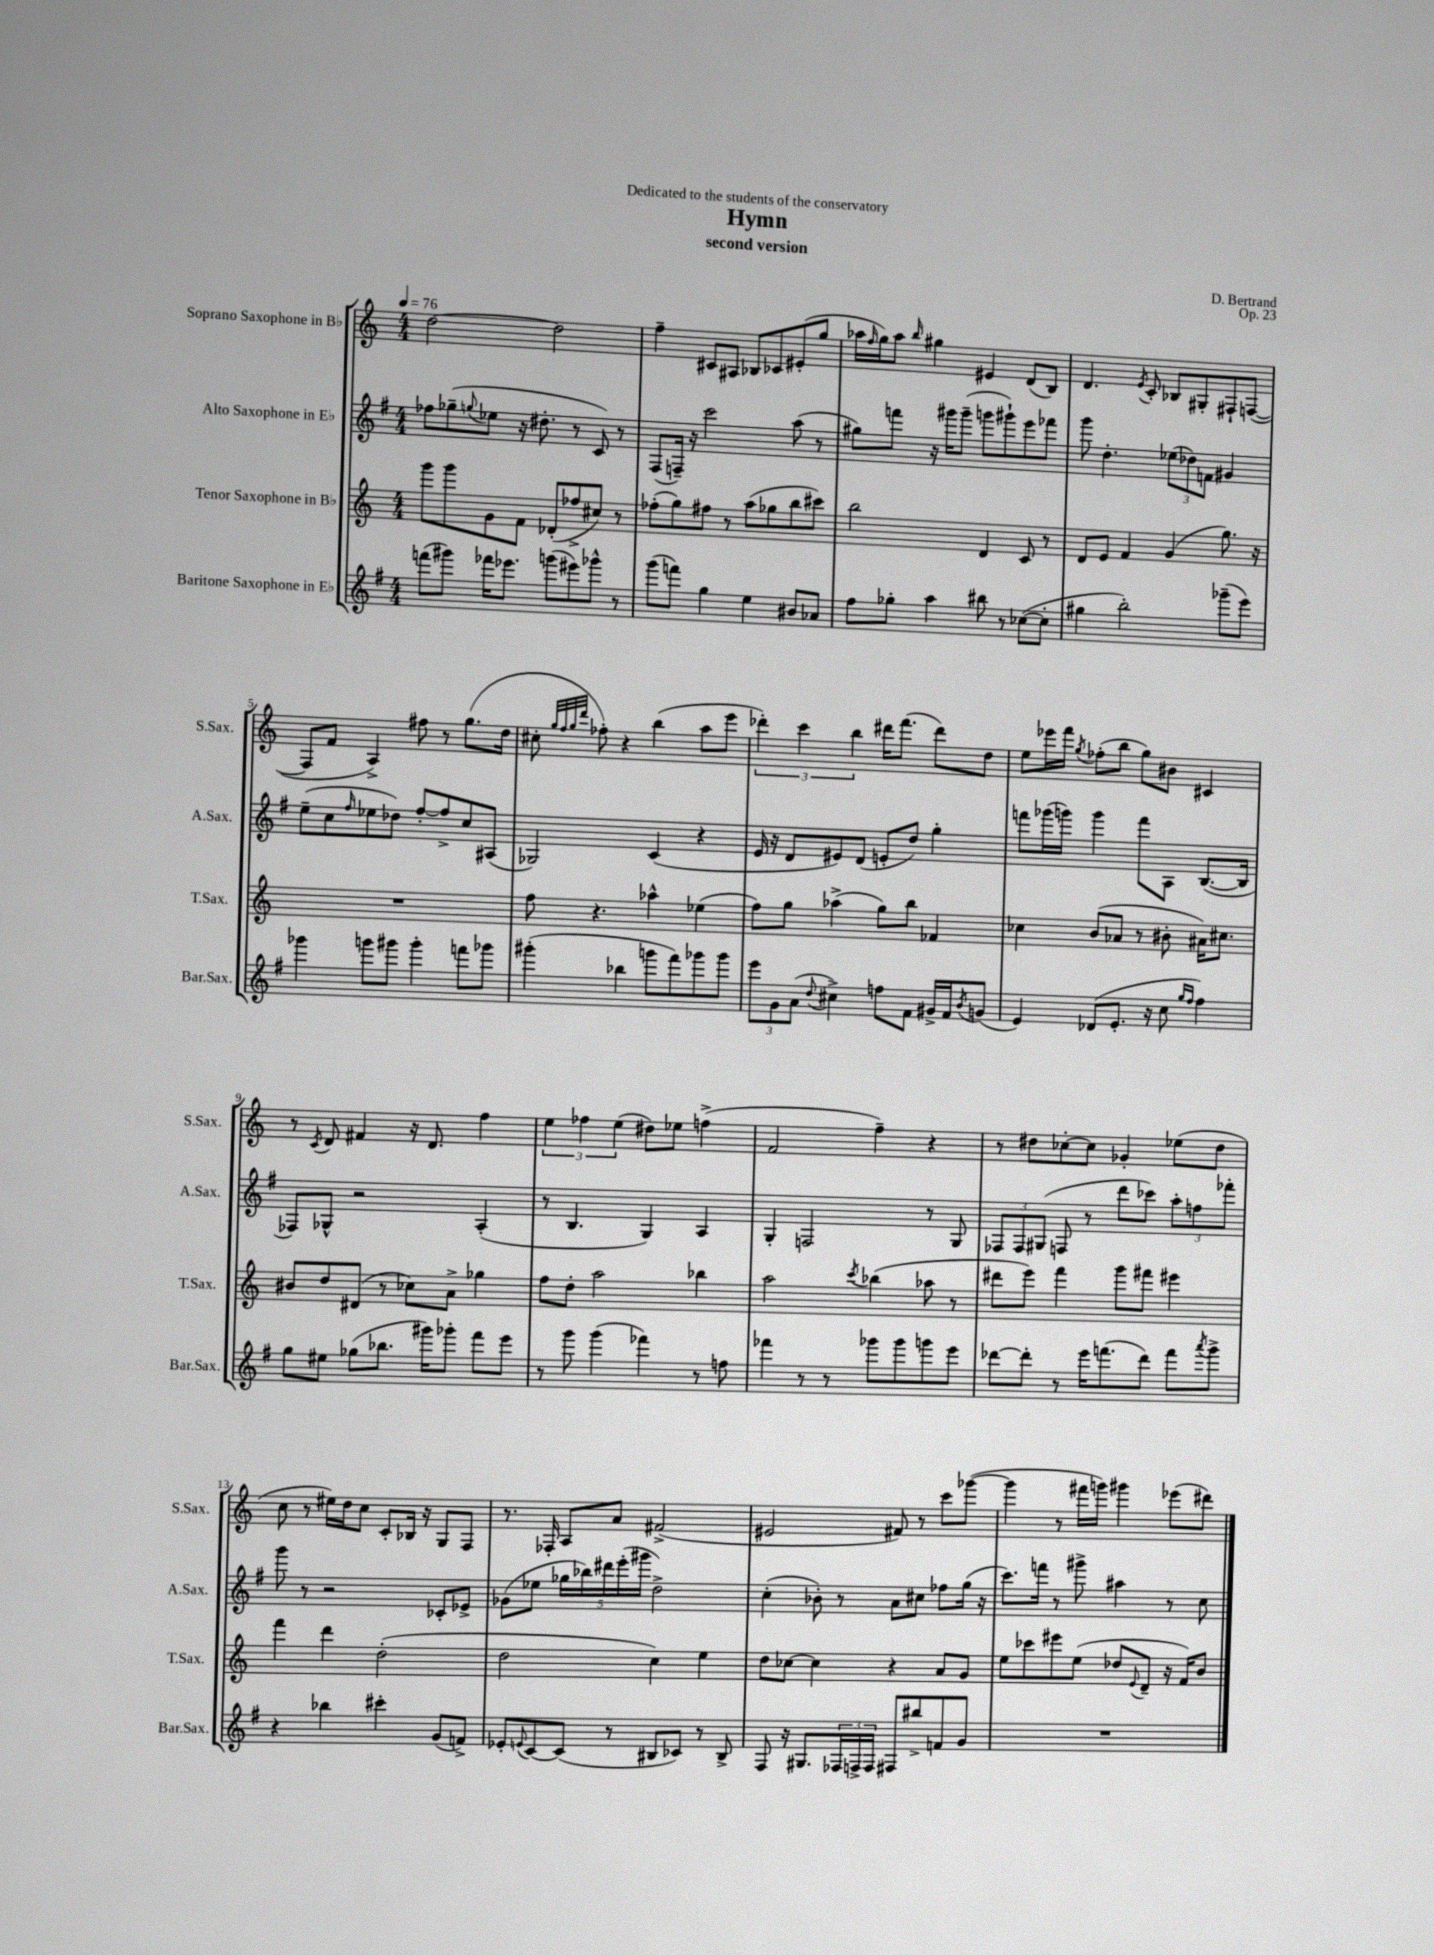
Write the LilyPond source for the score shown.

\header { title = "Hymn" composer = "D. Bertrand" subtitle = "second version" dedication = "Dedicated to the students of the conservatory" opus = "Op. 23" }
<<
\new StaffGroup <<
\new Staff = "s0" \with { instrumentName = "Soprano Saxophone in Bb" shortInstrumentName = "S.Sax." } {
    \clef treble \key c \major \numericTimeSignature \time 4/4 \tempo 4 = 76
    d''2~ d''2 |
    f''4-- cis'8 ais8 bes8 ces'8 eis'8-.( g''8 |
    aes''16 \grace { f''16 } g''16) aes''8 \grace { b''16 } gis''4 eis'4 d'8( b8) |
    d'4. \acciaccatura { e'8 } c'8-. bes8 gis8-. fis8-! f8~( |
    f8 f'8 a4->) fis''8 r8 g''8.( d''16 |
    cis''8-. \grace { g''32 f''32 g''32 d'''32 } fes''8-.) r4 b''4( a''8 e'''8 |
    \tuplet 3/2 { des'''4-.) c'''4 b''4 } dis'''16 f'''8.( dis'''8) d''8 |
    e''8 ees'''16 f'''16 \acciaccatura { g''8 } fes''8-.( b''8 g''8) bis'8 cis'4 |
    r8 \acciaccatura { c'8 } d'8 fis'4 r16 d'8. f''4 |
    \tuplet 3/2 { e''4 fes''4 e''4( } dis''8) ees''8 f''4->( |
    f'2 f''4--) r4 |
    r8 dis''8 ces''8~-. ces''8 ges'4-. ees''8( dis''8 |
    c''8 r8 eis''16) d''16 c''8 c'8-. bes16 r16 g8 f8 |
    r8. fes16-. a8 a'8 fis'2->( |
    eis'2 fis'8) r8 c'''8 ges'''8~( |
    ges'''4 r8 fis'''16 g'''16) gis'''4 ees'''8( dis'''8) \bar "|." |
}
\new Staff = "s1" \with { instrumentName = "Alto Saxophone in Eb" shortInstrumentName = "A.Sax." } {
    \clef treble \key g \major \numericTimeSignature \time 4/4
    fes''8 ges''8--( \appoggiatura { g''8 } ees''8 r16 dis''8.-. r8 c'8) r8 |
    fis8( f16--) r16 c'''2 a''8( r8 |
    gis''8) f'''8 r16 gis'''16 gis'''8--( g'''8 gis'''8-!) e'''8 fes'''8 |
    g'''8 d''4.-. \tuplet 3/2 { ees''8( des''8) f'8 } gis'4 |
    e''8--( c''8 \grace { fis''16 } ees''8 des''8) fis''8~-. fis''8-> c''8 ais8( |
    ges2) c'4( r4 |
    e'16 r16 d'8 eis'8) d'8( e'8-. d''8) g''4-. |
    f'''8 ges'''16( g'''16) g'''4 f'''8 a8 b8.~( b16 |
    fes8) ges8-^ r2 a4-.( |
    r8 b4. g4) a4 |
    g4-. f2 r8 g8 |
    \tuplet 3/2 { fes8 fes8 gis8( } f8 r8 d'''8 ces'''8) \tuplet 3/2 { a''8-. f''8 fes'''8-. } |
    g'''8 r8 r2 ces'8-. ees'8-> |
    ges'8( ees''8 \tuplet 5/4 { ges''16 bes''16) dis'''16 e'''16-.( gis'''16 } d''2->) |
    c''4-.( bes'8-.) r8 a'8 cis''8 fes''8 g''16( r16 |
    c'''8.) f'''16 r8 gis'''8-> ais''4 r8 c''8 \bar "|." |
}
\new Staff = "s2" \with { instrumentName = "Tenor Saxophone in Bb" shortInstrumentName = "T.Sax." } {
    \clef treble \key c \major \numericTimeSignature \time 4/4
    g'''8 g'''8 g'8 f'8 des'8-.( fes''8-> cis''8) r8 |
    fes''8-.( g''8) fis''8 r8 a''8( ges''8 b''8 cis'''8) |
    b''2 d'4 c'8 r8 |
    d'8 e'8 f'4 g'4( g''8.) r16 |
    R1 |
    f''8 r4. aes''4-^ ees''4( |
    f''8) g''8 aes''4->( g''8) b''8 fes'4 |
    ces''4 b'8( aes'8 r8 bis'8-. ais'16) cis''8. |
    bis'8 d''8 dis'8( r8 ces''8) a'8-> ges''4 |
    f''8 d''8-. a''2 bes''4 |
    a''2 \acciaccatura { c'''8 } bes''4( aes''8 r8 |
    dis'''8 e'''8) f'''4 g'''8 fis'''8 eis'''4 |
    f'''4 d'''4 d''2-.( |
    d''2 c''4) e''4 |
    d''8 ces''8~ ces''4 r4 a'8 g'8 |
    e''8 ces'''8 eis'''8 e''8( des''8 \appoggiatura { e'8 } d'8-- r16 f'16) b'8 \bar "|." |
}
\new Staff = "s3" \with { instrumentName = "Baritone Saxophone in Eb" shortInstrumentName = "Bar.Sax." } {
    \clef treble \key g \major \numericTimeSignature \time 4/4
    f'''8( gis'''8) fes'''16 ees'''8. g'''8( eis'''8) ges'''8-^ r8 |
    g'''8( f'''8) g''4 e''4 bis'8 aes'8 |
    fis''8 ges''8-. a''4 bis''8 r8 ces''8~( ces''8-. |
    gis''4 b''2-.) ges'''8--( e'''8) |
    ges'''4 g'''8 gis'''8 gis'''4-. f'''8 ges'''8 |
    gis'''4-.( bes''4 g'''8 fis'''8) ges'''8 ges'''8 |
    \tuplet 3/2 { e'''8 g'8 a'8( } \appoggiatura { d''8 } cis''4->) f''8 fis'8 gis'16-> fis'16 \acciaccatura { b'8 } g'8( |
    e'4) des'8( e'8.-. r16 c''8 \grace { g''16 fis''16 } fis''4) |
    g''8 eis''8 ges''8( bes''8. gis'''16) ges'''8-. fis'''8 e'''8 |
    r8 g'''8 g'''4( fes'''4) r8 f''8 |
    fes'''4 r8 r8 ges'''8 ges'''8 g'''8 e'''8 |
    des'''8~ des'''8-. r8 e'''16 f'''8.( des'''8) f'''8 \acciaccatura { a'''8 } g'''8-> |
    r4 bes''4 cis'''4-. g'8( f'8->) |
    ees'8-. \appoggiatura { e'8 } c'8~ c'8( r8 bis8 ces'8) r8 bis8-> |
    fis8 r16 gis8. \tuplet 3/2 { fes16 f16-> f16 } fis8 bis''8-> f'8 g'8 |
    R1 \bar "|." |
}
>>
>>
